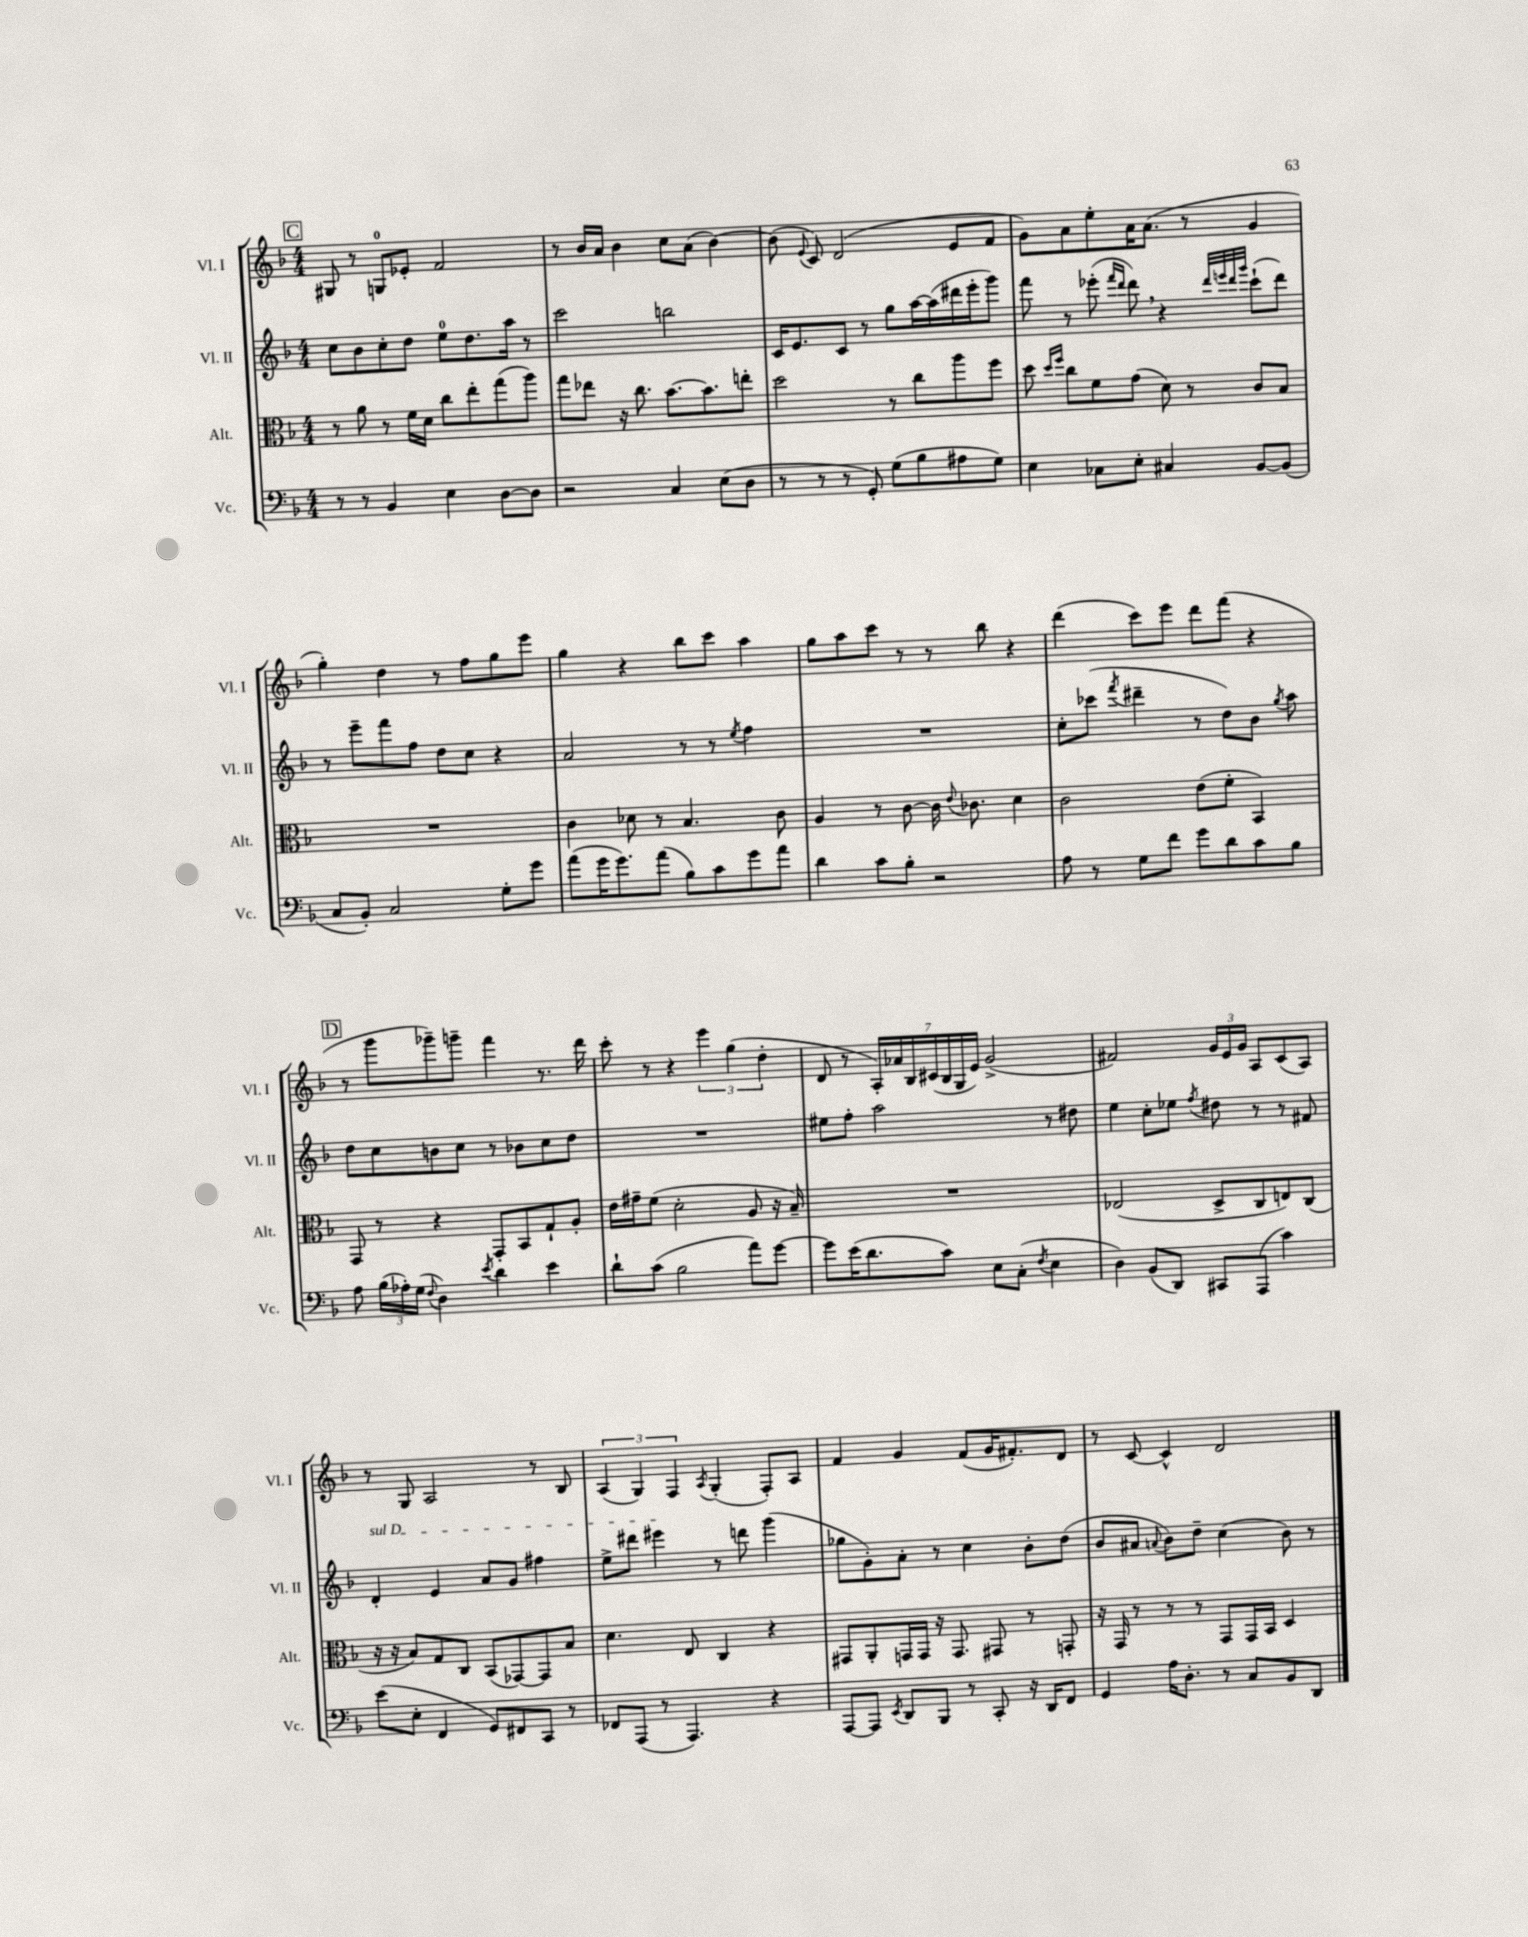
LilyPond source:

<<
\new StaffGroup <<
\new Staff = "s0" \with { instrumentName = "Vl. I" shortInstrumentName = "Vl. I" } {
    \clef treble \key f \major \numericTimeSignature \time 4/4
    \autoBeamOff \mark \markup { \box "C" } gis8 r8 g8[-0 ees'8]-. f'2 |
    r8 bes'16[ a'16] bes'4 c''8[ a'8]( bes'4~) |
    bes'8( \appoggiatura { e'8 } c'8) d'2( e'8[ f'8] |
    g'8[) a'8 e''8-. a'16 a'8.]( r8 g'4 |
    g''4-.) d''4 r8 f''8[ g''8 e'''8] |
    g''4 r4 bes''8[ c'''8] a''4 |
    g''8[ a''8 c'''8] r8 r8 bes''8 r4 |
    d'''4( c'''8[) e'''8] d'''8[ f'''8]( r4 |
    \mark \markup { \box "D" } r8 g'''8[ ges'''8--) g'''8]-- f'''4 r8. d'''16 |
    c'''8-. r8 r4 \tuplet 3/2 { e'''4 g''4( d''4-. } |
    d'8 r8 \tuplet 7/4 { a16[-.) aes'16 bes16 cis'16( bes16 g16 e'16]) } g'2->( |
    fis'2) \tuplet 3/2 { g'16[ e'16 g'16] } a8[ c'8( a8]) |
    r8 g8 a2 r8 bes8 |
    \tuplet 3/2 { a4( g4) f4 } \acciaccatura { a8 } g4-.( f8[-.) a8] |
    f'4 g'4 f'8[( g'16 fis'8.-.) d'8] |
    r8 c'8~ c'4-^ d'2 \bar "|." |
}
\new Staff = "s1" \with { instrumentName = "Vl. II" shortInstrumentName = "Vl. II" } {
    \clef treble \key f \major \numericTimeSignature \time 4/4
    \autoBeamOff \mark \markup { \box "C" } c''8[ bes'8 c''8-. d''8] e''8[-0 d''8. a''16] r8 |
    c'''2 b''2 |
    c'16[ e'8. c'8] r8 g''8[ a''16~ a''16( dis'''16 e'''16-. g'''8]) |
    f'''8 r8 ees'''8-.( \grace { f'''16[ d'''16] } d'''8) \breathe r4 \grace { d'''32[ e'''32 d'''32 g'''32] } c'''8[-!( d'''8]) |
    r8 e'''8[-- f'''8 f''8] d''8[ c''8] r4 |
    a'2 r8 r8 \acciaccatura { e''8 } f''4 |
    R1 |
    c''8[-. ces'''8]( \acciaccatura { f'''8 } dis'''4-- r8 d''8[) bes'8] \acciaccatura { g''8 } a''8 |
    \mark \markup { \box "D" } d''8[ c''8 b'8 c''8] r8 bes'8[ c''8 d''8] |
    R1 |
    eis''8[ f''8]-. a''2 r8 dis''8 |
    e''4 c''8[-. ees''8] \acciaccatura { f''8 } dis''8 r8 r8 fis'8 |
    \once \override TextSpanner.bound-details.left.text = \markup { \italic "sul D" } d'4-.\startTextSpan e'4 a'8[ g'8] fis''4 |
    e''8[-> dis'''8] eis'''4\stopTextSpan r8 d'''8 g'''4( |
    ges''8[ g'8-.) a'8]-. r8 c''4 bes'8[-. d''8]( |
    bes'8[ ais'8] \appoggiatura { a'8 } bes'8[) d''8]-- c''4( bes'8) r8 \bar "|." |
}
\new Staff = "s2" \with { instrumentName = "Alt." shortInstrumentName = "Alt." } {
    \clef alto \key f \major \numericTimeSignature \time 4/4
    \autoBeamOff \mark \markup { \box "C" } r8 a'8 r8 f'16[ d'16] c''8[ e''8-. g''8( a''8]) |
    g''8[ ees''8] r16 c''8. bes'8.[~ bes'8. e''8]-. |
    d''2 r8 c''8[ a''8 f''8] |
    d''8 \grace { d''16[ f''16] } c''8[ f'8 g'8]( d'8) r8 c'8[ bes8] |
    R1 |
    c'4 des'8 r8 bes4. c'8 |
    a4 r8 c'8~ c'16 \appoggiatura { e'8 } ces'8. d'4 |
    c'2 e'8[( f'8]-. bes,4) |
    \mark \markup { \box "D" } g,8 r8 r4 g,8[-. bes,8 g8-! a8]-. |
    e'16[ gis'16-- f'8]( d'2-. a8 r16 bes16--) |
    R1 |
    ees2( d8[-> c8 e8) c8]( |
    r16 r16 bes8[) g8 c8] bes,8[( ges,8~) ges,8 bes8] |
    d'4. e8 c4 r4 |
    gis,8[ a,8-. g,16 g,16] r16 g,8. gis,8 r8 g,8-. |
    r16 g,16 r8 r8 r8 g,8[ g,16 bes,16] d4 \bar "|." |
}
\new Staff = "s3" \with { instrumentName = "Vc." shortInstrumentName = "Vc." } {
    \clef bass \key f \major \numericTimeSignature \time 4/4
    \autoBeamOff \mark \markup { \box "C" } r8 r8 bes,4 e4 d8[~ d8] |
    r2 c4 e8[( d8] |
    r8 r8 r8 g,8-.) g8[( bes8 ais8 g8]) |
    e4 ces8[ e8]-. cis4 bes,8[~ bes,8]( |
    c8[ bes,8]-.) c2 g8[-. g'8] |
    a'8[( g'16 g'8.) a'8]( bes8[) c'8 g'8 a'8] |
    d'4 c'8[ bes8]-. r2 |
    a8 r8 g8[ f'8] g'8[ d'8 c'8 bes8] |
    \mark \markup { \box "D" } a8 \tuplet 3/2 { bes16[( aes16-.) g16]( } \appoggiatura { f8 } d4) \acciaccatura { e'8 } d'4 e'4 |
    d'8[-! c'8]( bes2 a'8[) g'8]~ |
    g'8[ e'16( d'8. c'8]) e8[ c8]-.( \acciaccatura { f8 } e4 |
    d4) bes,8[( d,8]) cis,8[ a,,8]( c'4) |
    e'8[( e8]-. f,4 g,8[) fis,8 c,8] r8 |
    fes,8[ a,,8]( r8 a,,4.) r4 |
    a,,8[~ a,,8] \acciaccatura { e,8 } d,8[ bes,,8] r8 c,8-. r16 d,16[ f,8] |
    g,4 a16[ d8.]-. r8 c8[ bes,8 d,8] \bar "|." |
}
>>
>>
\layout { \context { \Score \remove "Bar_number_engraver" } }
